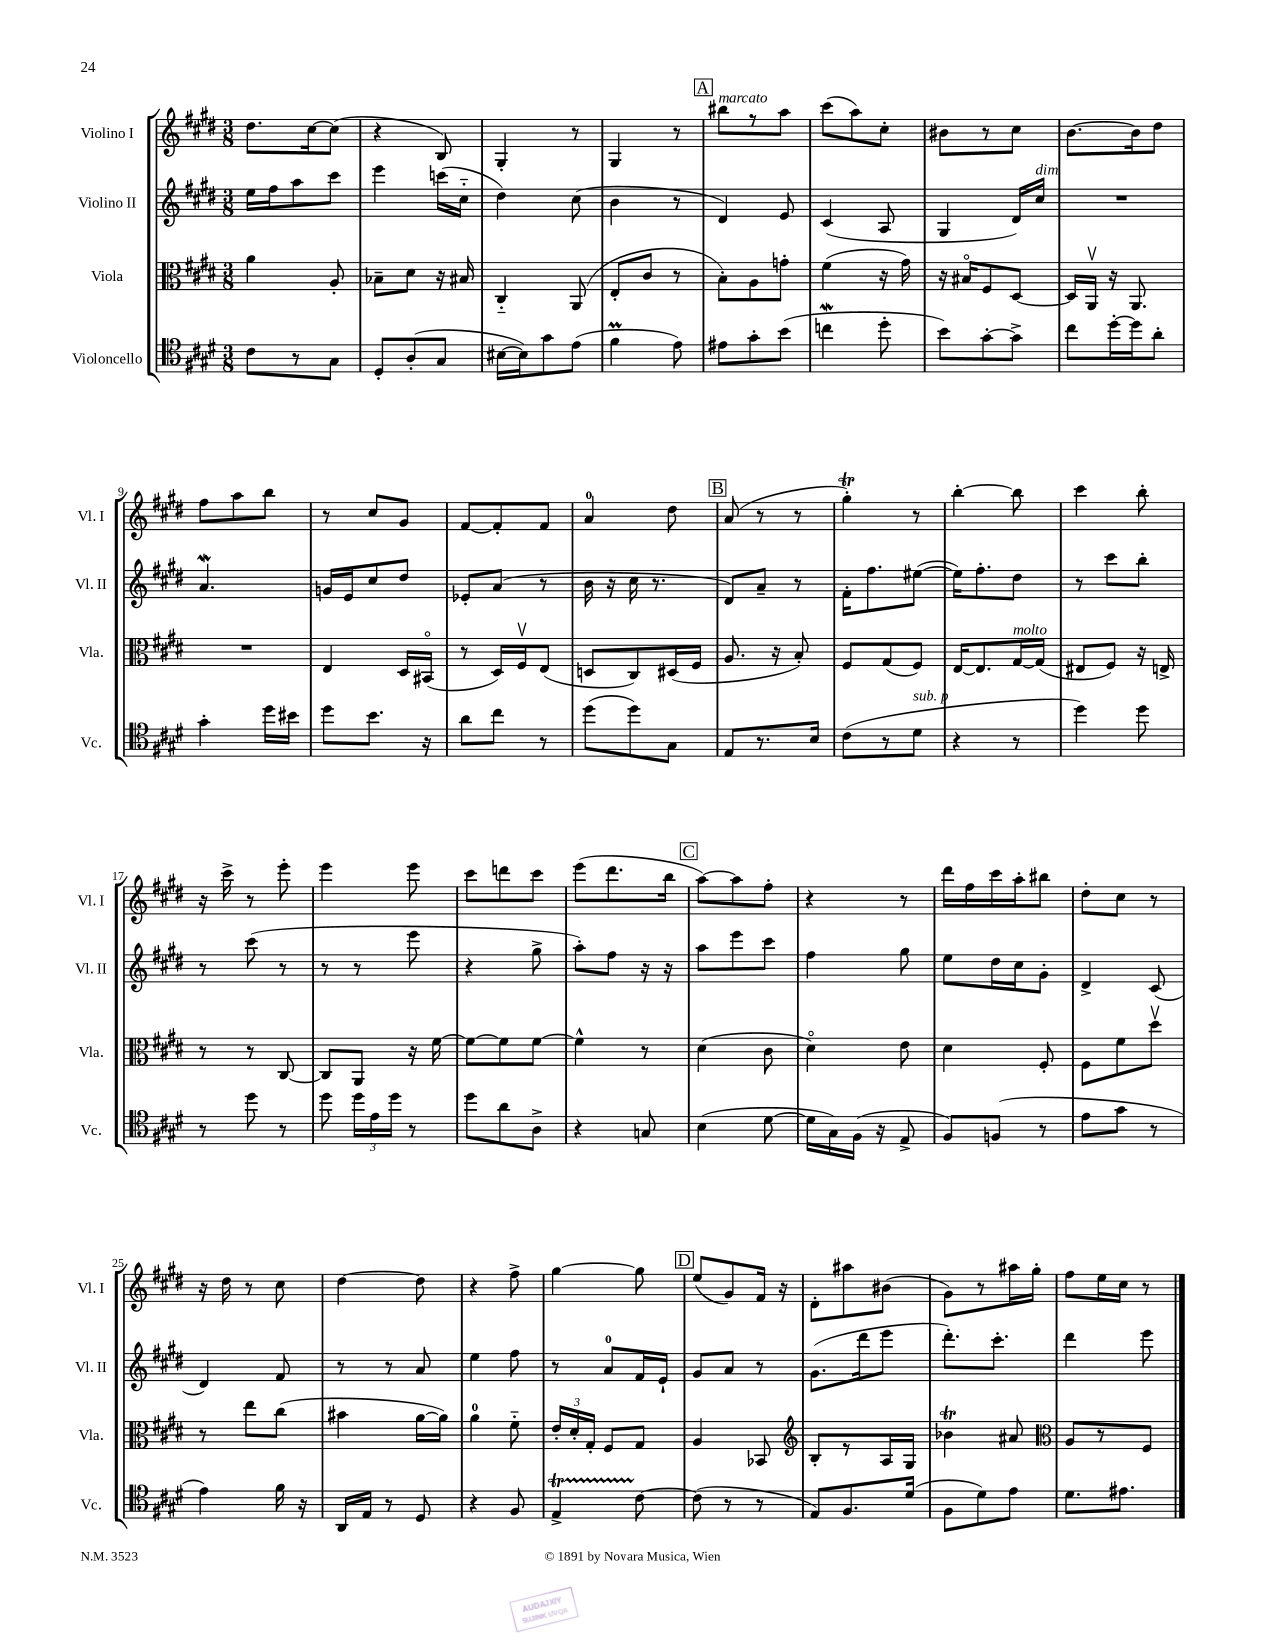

**kern	**kern	**kern	**kern
*staff4	*staff3	*staff2	*staff1
*clefC4	*clefC3	*clefG2	*clefG2
*k[f#c#g#d#]	*k[f#c#g#d#]	*k[f#c#g#d#]	*k[f#c#g#d#]
*M3/8	*M3/8	*M3/8	*M3/8
8c#	4a	16ee	8.dd#
.	.	16ff#	.
8r	.	8aa	.
.	.	.	[16cc#
8G#	8A'	8ccc#	(8cc#]
=	=	=	=
8D#'	8B-~	4eee	4r
(8A'	8d#	.	.
8G#	16r	(16ccc	8B)
.	16B#	16cc#'~	.
=	=	=	=
[16B#	4C#'~	4dd#)	4G#'
16B#])	.	.	.
8g#	.	.	.
(8e	(8AA	(8cc#	8r
=	=	=	=
4f#	8E'	4b	4G#
.	8c#	.	.
8e)	8r	8r	8r
=	=	=	=
8e#	8B')	4d#)	8bb#
8g#'	8A	.	8r
(8b	8g'	8e	8aa
=	=	=	=
4cc	(4f#	(4c#	(8ccc#
.	.	.	8aa)
8dd#'	16r	8A	8cc#'
.	16g#)	.	.
=	=	=	=
8b)	16r	4G#	8b#
.	16B#o	.	.
[8g#'	8F#	.	8r
8g#^]	[8D#	16d#)	8cc#
.	.	16cc#	.
=	=	=	=
8cc#	16D#]	4.r	[8.b
.	16AAv	.	.
[16dd#'	16r	.	.
16dd#]	8.AA	.	16b]
8a'	.	.	8dd#
=	=	=	=
4g#'	4.r	4.a	8ff#
.	.	.	8aa
16dd#	.	.	8bb
16b#	.	.	.
=	=	=	=
8dd#	4E	16g	8r
.	.	16e	.
8.b	.	8cc#	8cc#
.	16D#	8dd#	8g#
16r	(16BB#o	.	.
=	=	=	=
8a	8r	8e-'	[8f#
8cc#	16D#)	(8a	8f#']
.	16F#v	.	.
8r	(8E	8r	8f#
=	=	=	=
(8dd#	8D	16b	4a
.	.	16r	.
8dd#)	8C#)	16cc#	.
.	.	8.r	.
8G#	(16D#	.	8dd#
.	16F#	.	.
=	=	=	=
8E	8.A	8d#)	(8a
8.r	.	8a~	8r
.	16r	.	.
.	8B')	8r	8r
16B	.	.	.
=	=	=	=
(8c#	8F#	16f#'	4gg#')
.	.	8.ff#	.
8r	(8G#	.	.
8d#	8F#)	([8ee#	8r
=	=	=	=
4r	[16E	16ee#])	[4bb'
.	8.E]	8.ff#'	.
8r	[16G#	8dd#	8bb]
.	(16G#]	.	.
=	=	=	=
4dd#)	8E#	8r	4ccc#
.	8F#)	8ccc#	.
8dd#	16r	8bb'	8bb'
.	16E^	.	.
=	=	=	=
8r	8r	8r	16r
.	.	.	16ccc#^
8dd#	8r	(8ccc#	8r
8r	[8C#	8r	8eee'
=	=	=	=
8dd#	8C#]	8r	4eee
24dd#	8AA	8r	.
24e	.	.	.
24dd#	.	.	.
8r	16r	8eee	8eee
.	[16f#	.	.
=	=	=	=
8dd#	8f#_	4r	8ccc#
8a	8f#]	.	8ddd
8A^	[8f#	8gg#^	8ccc#
=	=	=	=
4r	4f#^^]	8aa')	(8eee
.	.	8ff#	8.ddd#
8G	8r	16r	.
.	.	16r	16bb
=	=	=	=
(4B	(4d#	8aa	[8aa)
.	.	8eee	8aa]
[8d#	8c#	8ccc#	8ff#'
=	=	=	=
16d#]	4d#o)	4ff#	4r
16G#)	.	.	.
(16F#	.	.	.
16r	.	.	.
8E^	8e	8gg#	8r
=	=	=	=
8F#)	4d#	8ee	16ddd#
.	.	.	16ff#
(8F	.	16dd#	16ccc#
.	.	16cc#	16aa'
8r	8F#'	8g#'	8bb#
=	=	=	=
8e	8F#	4d#^	8dd#'
8g#	8f#	.	8cc#
8r	8dd#v	(8c#	8r
=	=	=	=
4e)	8r	4d#)	16r
.	.	.	16dd#
.	8ee	.	8r
16f#	(8cc#	8f#	8cc#
16r	.	.	.
=	=	=	=
16AA	4b#	8r	[4dd#
16E	.	.	.
8r	.	8r	.
8D#	[16a	8a	8dd#]
.	16a])	.	.
=	=	=	=
4r	4a	4ee	4r
8F#	8f#'~	8ff#	8ff#^
=	=	=	=
4E^	24e'	8r	[4gg#
.	24d#'	.	.
.	24G#'	.	.
.	8F#	8a	.
[8c#	8G#	16f#	8gg#]
.	.	16e`	.
=	=	=	=
(8c#]	4A	8g#	(8ee
8r	.	8a	8g#)
8r	8BB-	8r	16f#
.	.	.	16r
=	=	=	=
*	*clefG2	*	*
8E)	8B'	(8.g#	8d#'
8.F#	8r	.	8aa#
.	.	16ddd#	.
.	16A	8eee	(8b#
(16d#	16G#	.	.
=	=	=	=
8F#	4b-	8.ddd#')	8g#)
8d#)	.	.	8r
.	.	8.ccc#'	.
8e	8a#	.	16aa#
.	.	.	16gg#'
=	=	=	=
*	*clefC3	*	*
8.d#	8A	4ddd#	8ff#
.	8r	.	16ee
8.e#	.	.	16cc#
.	8F#	8eee	8r
==	==	==	==
*-	*-	*-	*-
